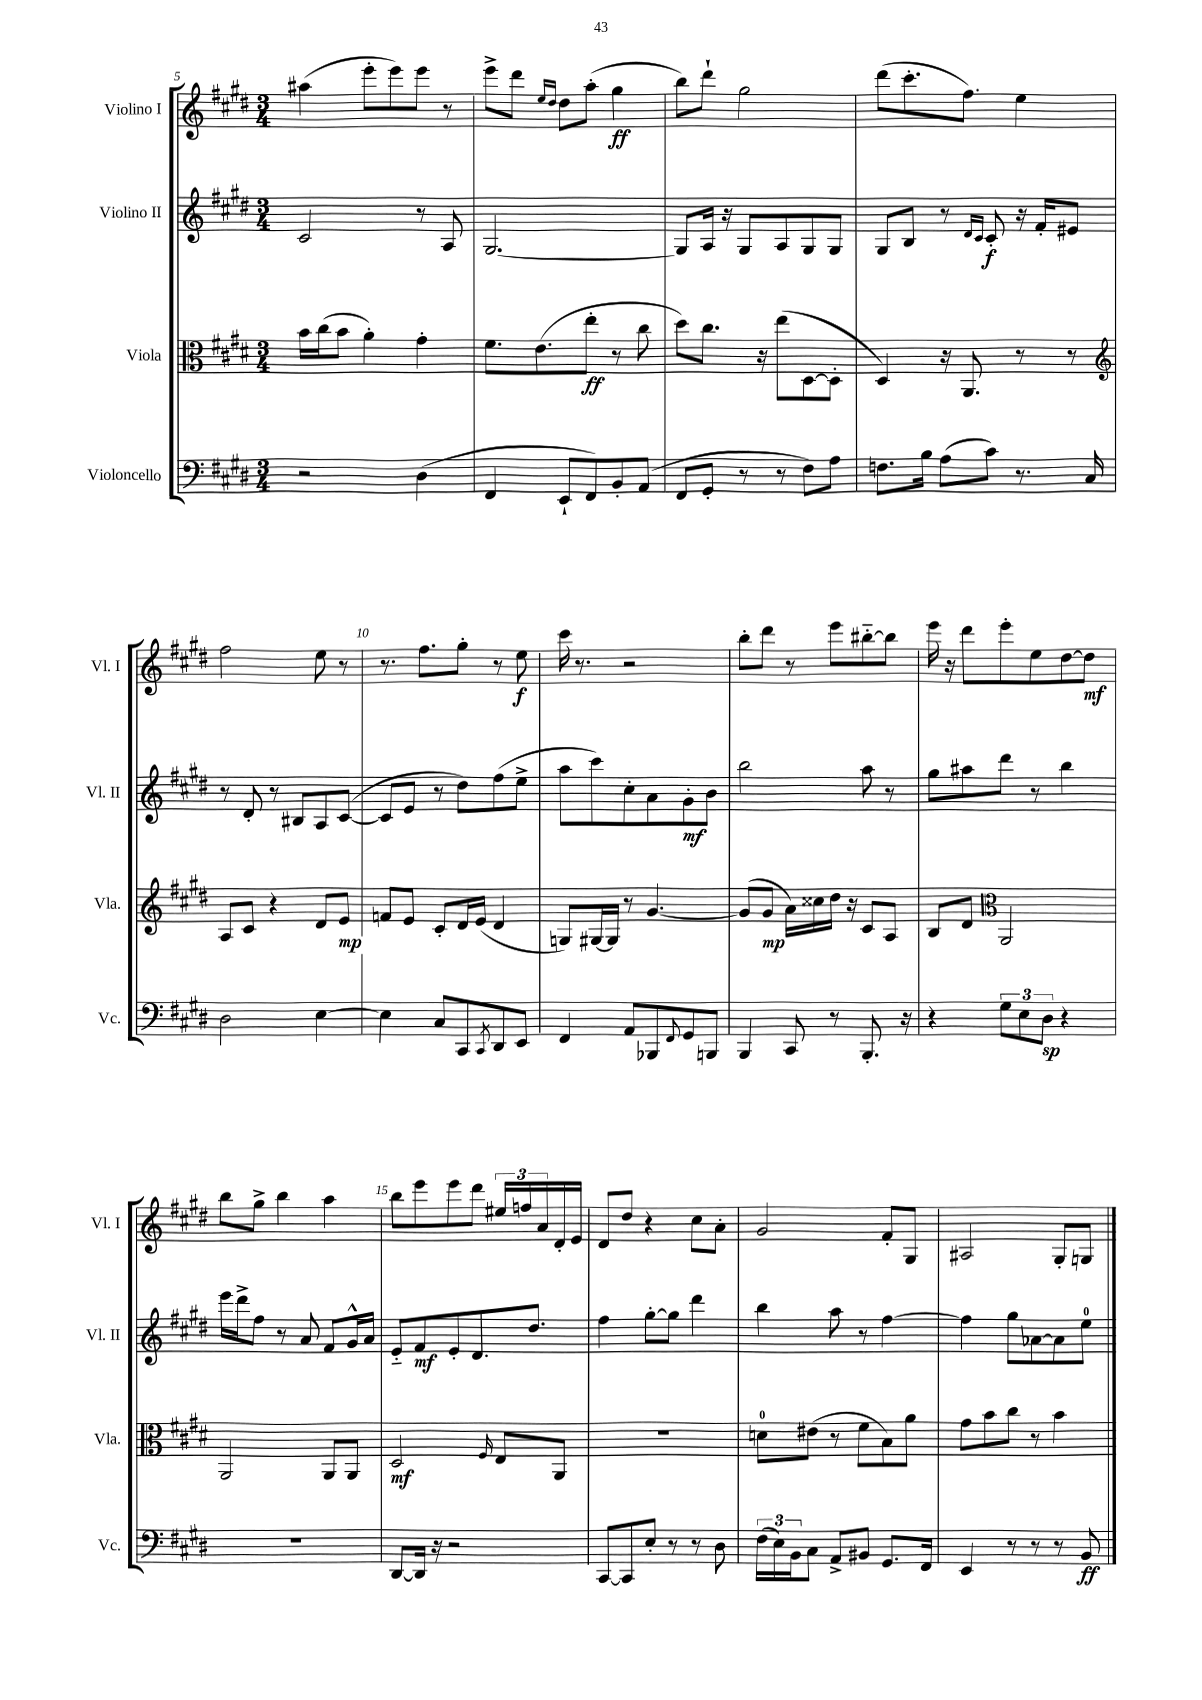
<<
\new StaffGroup <<
\new Staff = "s0" \with { instrumentName = "Violino I" shortInstrumentName = "Vl. I" } {
    \clef treble \key e \major \numericTimeSignature \time 3/4
    ais''4( e'''8-. e'''8) e'''8 r8 |
    e'''8-> dis'''8 \grace { e''16 dis''16 } dis''8 a''8-.( gis''4\ff |
    b''8) dis'''8-! gis''2 |
    dis'''8( cis'''8.-. fis''8.) e''4 |
    fis''2 e''8 r8 |
    r8. fis''8. gis''8-. r8 e''8\f |
    cis'''16 r8. r2 |
    b''8-. dis'''8 r8 e'''8 bis''8~-_ bis''8 |
    e'''16 r16 dis'''8 e'''8-. e''8 dis''8~ dis''8\mf |
    b''8 gis''8-> b''4 a''4 |
    b''8 e'''8 e'''8 dis'''8 \tuplet 3/2 { eis''16 f''16 a'16 } dis'16-. e'16 |
    dis'8 dis''8 r4 cis''8 a'8-. |
    gis'2 fis'8-. gis8 |
    ais2 gis8-. g8 \bar "|." |
}
\new Staff = "s1" \with { instrumentName = "Violino II" shortInstrumentName = "Vl. II" } {
    \clef treble \key e \major \numericTimeSignature \time 3/4
    cis'2 r8 a8 |
    gis2.~ |
    gis8 a16 r16 gis8 a8 gis8 gis8 |
    gis8 b8 r8 \grace { dis'16 cis'16 } cis'8-.\f r16 fis'16-. eis'8 |
    r8 dis'8-. r8 bis8 a8 cis'8~( |
    cis'8 e'8 r8 dis''8) fis''8( e''8-> |
    a''8 cis'''8) cis''8-. a'8 gis'8-.\mf b'8 |
    b''2 a''8 r8 |
    gis''8 ais''8 dis'''8 r8 b''4 |
    e'''16 dis'''16-> fis''8 r8 a'8 fis'8 gis'16-^ a'16 |
    e'8-_ fis'8\mf e'8-. dis'8. dis''8. |
    fis''4 gis''8~-. gis''8 dis'''4 |
    b''4 a''8 r8 fis''4~ |
    fis''4 gis''8 aes'8~ aes'8 e''8-0 \bar "|." |
}
\new Staff = "s2" \with { instrumentName = "Viola" shortInstrumentName = "Vla." } {
    \clef alto \key e \major \numericTimeSignature \time 3/4
    b'16 cis''16( b'8 a'4-.) gis'4-. |
    fis'8. e'8.( e''8-.\ff r8 cis''8 |
    dis''8) cis''8. r16 e''8( dis8~ dis8-. |
    dis4) r16 a,8. r8 r8 |
    \clef treble a8 cis'8 r4 dis'8 e'8\mp |
    f'8 e'8 cis'8-. dis'16 e'16( dis'4 |
    g8) gis16~ gis16 r8 gis'4.~ |
    gis'8( gis'8\mp a'16) cisis''16 dis''16 r16 cis'8 a8 |
    b8 dis'8 \clef alto a,2 |
    a,2 a,8 a,8 |
    dis2\mf \grace { fis16 } e8 a,8 |
    R2. |
    d'8-0 eis'8( r8 fis'8 b8) a'8 |
    gis'8 b'8 cis''8 r8 b'4 \bar "|." |
}
\new Staff = "s3" \with { instrumentName = "Violoncello" shortInstrumentName = "Vc." } {
    \clef bass \key e \major \numericTimeSignature \time 3/4
    r2 dis4( |
    fis,4 e,8-! fis,8) b,8-. a,8( |
    fis,8 gis,8-. r8 r8 fis8) a8 |
    f8. b16 a8( cis'8) r8. cis16 |
    dis2 e4~ |
    e4 cis8 cis,8 \acciaccatura { cis,8 } dis,8 e,8 |
    fis,4 a,8 bes,,8 \appoggiatura { fis,8 } gis,8 b,,8 |
    b,,4 cis,8 r8 b,,8.-. r16 |
    r4 \tuplet 3/2 { gis8 e8 dis8\sp } r4 |
    R2. |
    dis,8~ dis,16 r16 r2 |
    cis,8~ cis,8 e8-. r8 r8 dis8 |
    \tuplet 3/2 { fis16( e16) b,16 } cis8 a,8-> bis,8 gis,8. fis,16 |
    e,4 r8 r8 r8 b,8\ff \bar "|." |
}
>>
>>
\layout { \context { \Score currentBarNumber = #5 \override BarNumber.break-visibility = ##(#f #t #t) barNumberVisibility = #(every-nth-bar-number-visible 5) } }
